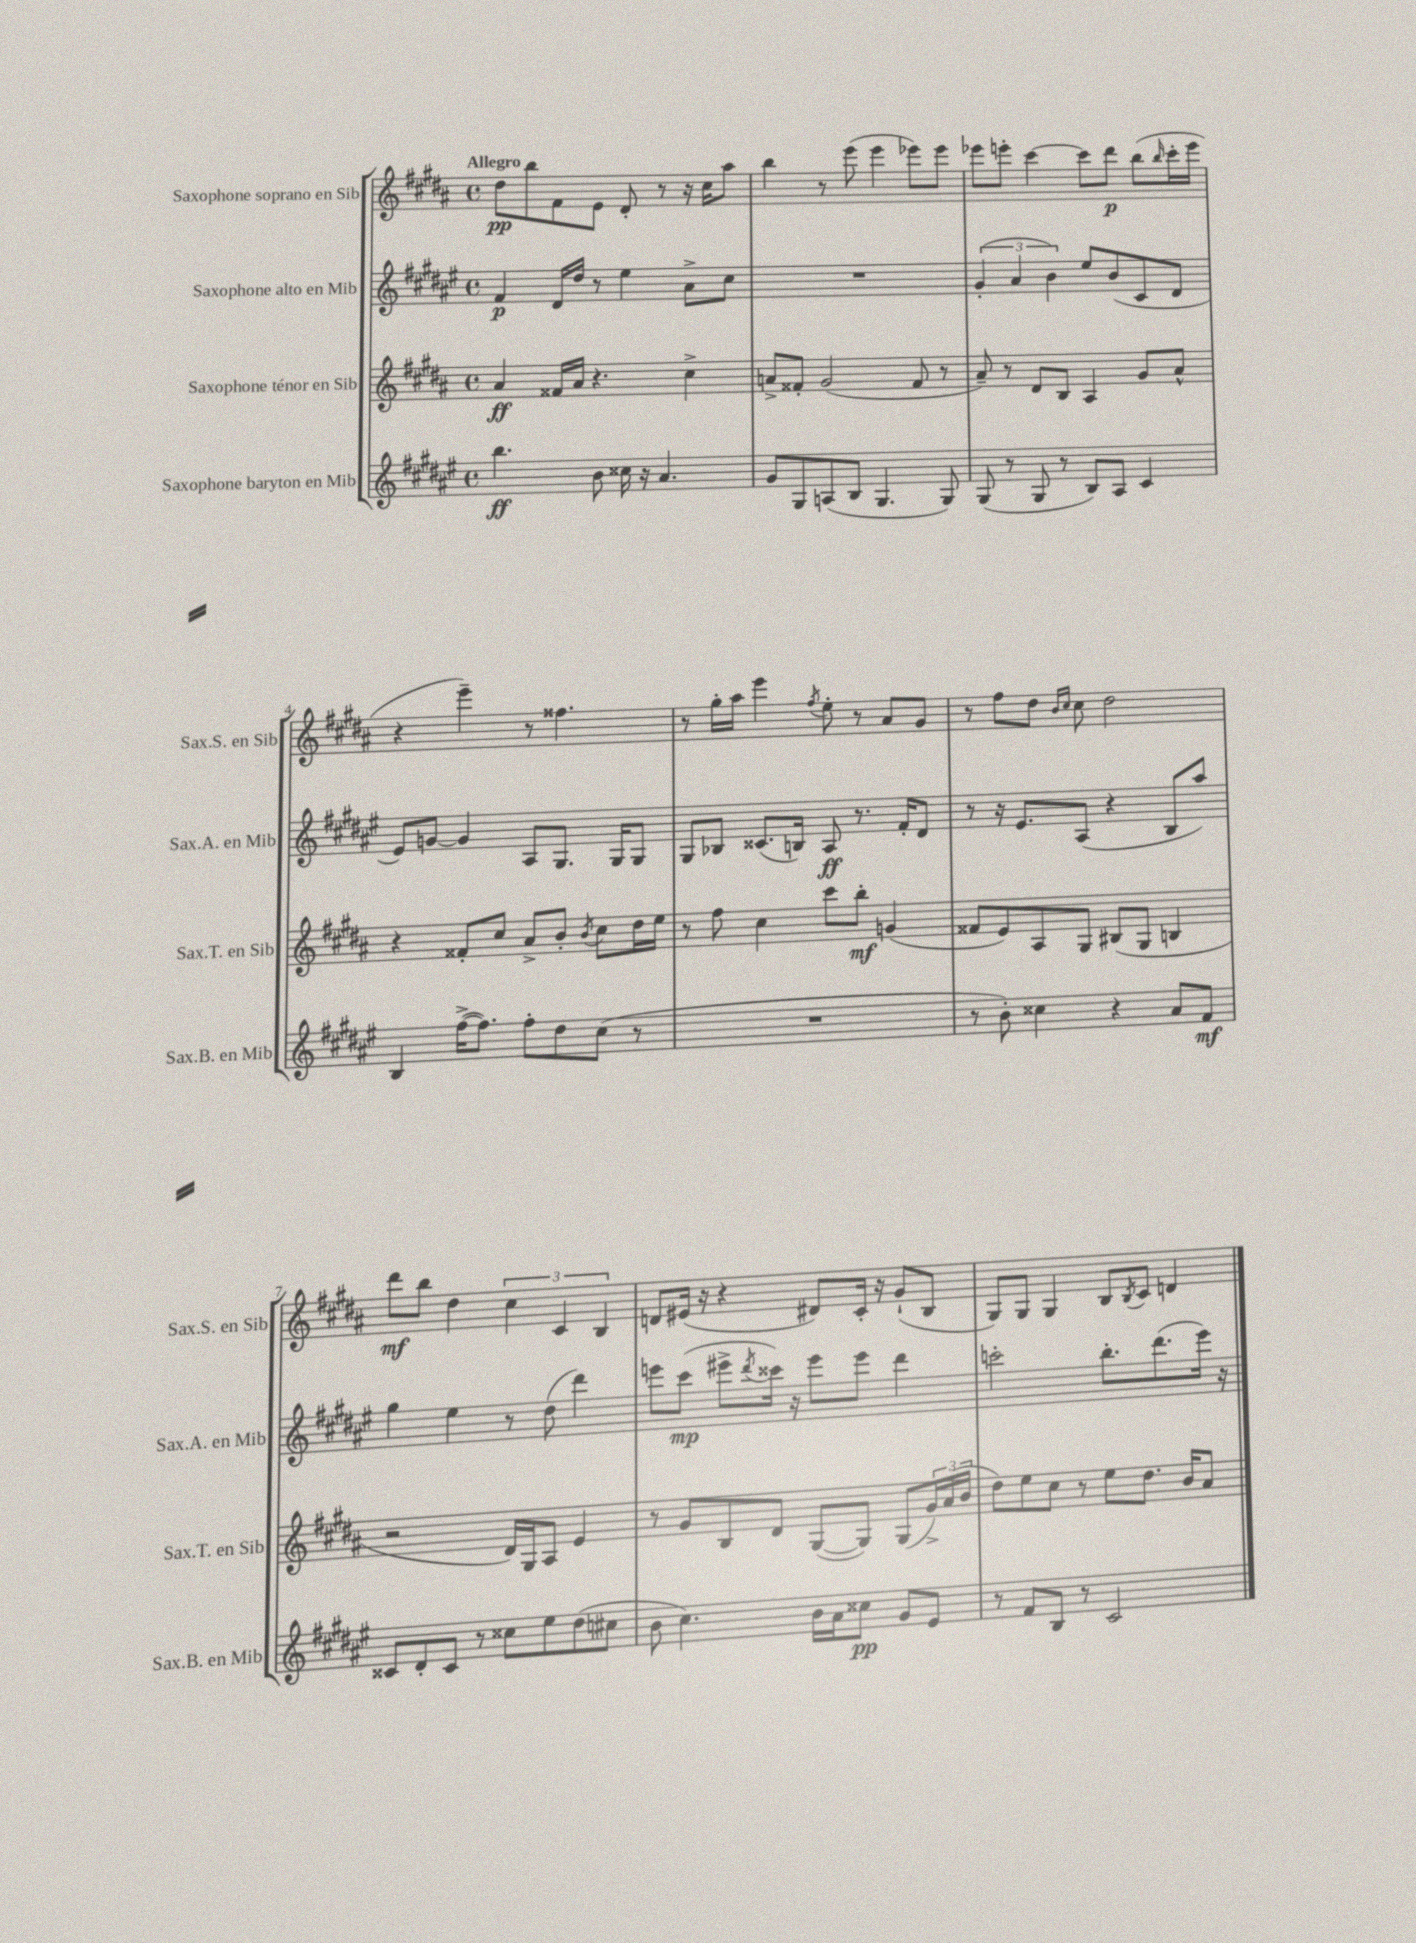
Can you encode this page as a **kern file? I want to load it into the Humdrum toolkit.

**kern	**kern	**kern	**kern
*staff4	*staff3	*staff2	*staff1
*clefG2	*clefG2	*clefG2	*clefG2
*k[f#c#g#d#a#e#]	*k[f#c#g#d#a#]	*k[f#c#g#d#a#e#]	*k[f#c#g#d#a#]
*M4/4	*M4/4	*M4/4	*M4/4
*met(c)	*met(c)	*met(c)	*met(c)
4.bb	4a#	4f#	8dd#
.	.	.	8bb
.	16f##	16d#	8f#
.	16a#	16dd#	.
8b	4.r	8r	8e
16cc##	.	4ee#	8d#'
16r	.	.	.
4.a#	.	.	8r
.	4cc#^	8a#^	16r
.	.	.	16cc#
.	.	8cc#	8aa#
=	=	=	=
8g#	8a^	1r	4bb
8G#	8f##'	.	.
(8A	(2g#	.	8r
8B	.	.	(8eee
4.G#	.	.	4eee
.	8f##	.	8eee-)
8G#)	8r	.	8eee-
=	=	=	=
(8G#	8a#~)	(6g#'	8eee-
8r	8r	.	8eee'
.	.	6a#	.
8G#	8d#	.	[4ccc#
.	.	6b)	.
8r	8B	.	.
8B)	4A#	8ee#	8ccc#]
8A#	.	(8b	8ddd#
4c#	8g#	8c#	(8bb
.	.	.	16qqbb
.	8a#^^	8d#	16ccc#'
.	.	.	16eee
=	=	=	=
4B	4r	8e#)	4r
.	.	[8g	.
([16ff#^	8f##'	4g]	4eee~)
8.ff#])	.	.	.
.	8cc#	.	.
8ff#'	8a#^	8A#	8r
8dd#	8b'	8.G#	4.ff##
.	8qb	.	.
(8cc#	8cc#	.	.
.	.	16G#	.
8r	16dd#	8G#	.
.	16ee	.	.
=	=	=	=
1r	8r	8G#	8r
.	8ff#	8B-	16gg#'
.	.	.	16aa#
.	4cc#	(8.c##	4eee
.	.	16B)	.
.	.	.	8qff#
.	8ccc#	8A#	8ee'
.	8bb'	8.r	8r
.	(4g	.	8a#
.	.	16f#'	.
.	.	8d#	8g#
=	=	=	=
8r	8f##	8r	8r
8b')	8e)	16r	8ff#
.	.	8.e#	.
4cc##	8A#	.	8dd#
.	.	.	16qqb
.	.	.	16qqcc#
.	8G#	(8A#	8cc#
4r	(8B#	4r	2dd#
.	8G#	.	.
8a#	4B	8B	.
8f#	.	8aa#)	.
=	=	=	=
8c##	2r	4gg#	8ddd#
8d#'	.	.	8bb
8c##	.	4ee#	4dd#
8r	.	.	.
8cc##	16d#)	8r	6cc#
.	16G#	.	.
8ee#	8A#	(8dd#	.
.	.	.	6c#
(8dd#	4e	4ddd#)	.
.	.	.	6B
8cc#	.	.	.
=	=	=	=
8b	8r	8eee	8d
4.cc#)	8g#	(8ccc#	(16e#
.	.	.	16r
.	8B	8eee#^	4r
.	.	8qddd#	.
.	8d#	16ccc##)	.
.	.	16r	.
16b	([8G#	8eee#	8d#)
16a#	.	.	.
8cc##	8G#])	8eee#	16c#'
.	.	.	16r
8g#	(8G#	4ddd#	(8g#`
8e#	24g#^)	.	8B
.	(24a#	.	.
.	24b	.	.
=	=	=	=
8r	8dd#)	2ccc'	8G#)
8f#	8ee	.	8G#
8B	8cc#	.	4G#
8r	8r	.	.
2c#	8ee	8.bb'	8B
.	.	.	8qB
.	8.dd#	.	8c#
.	.	(8.ddd#	.
.	.	.	4d
.	16b	.	.
.	8a#	16eee#)	.
.	.	16r	.
==	==	==	==
*-	*-	*-	*-
